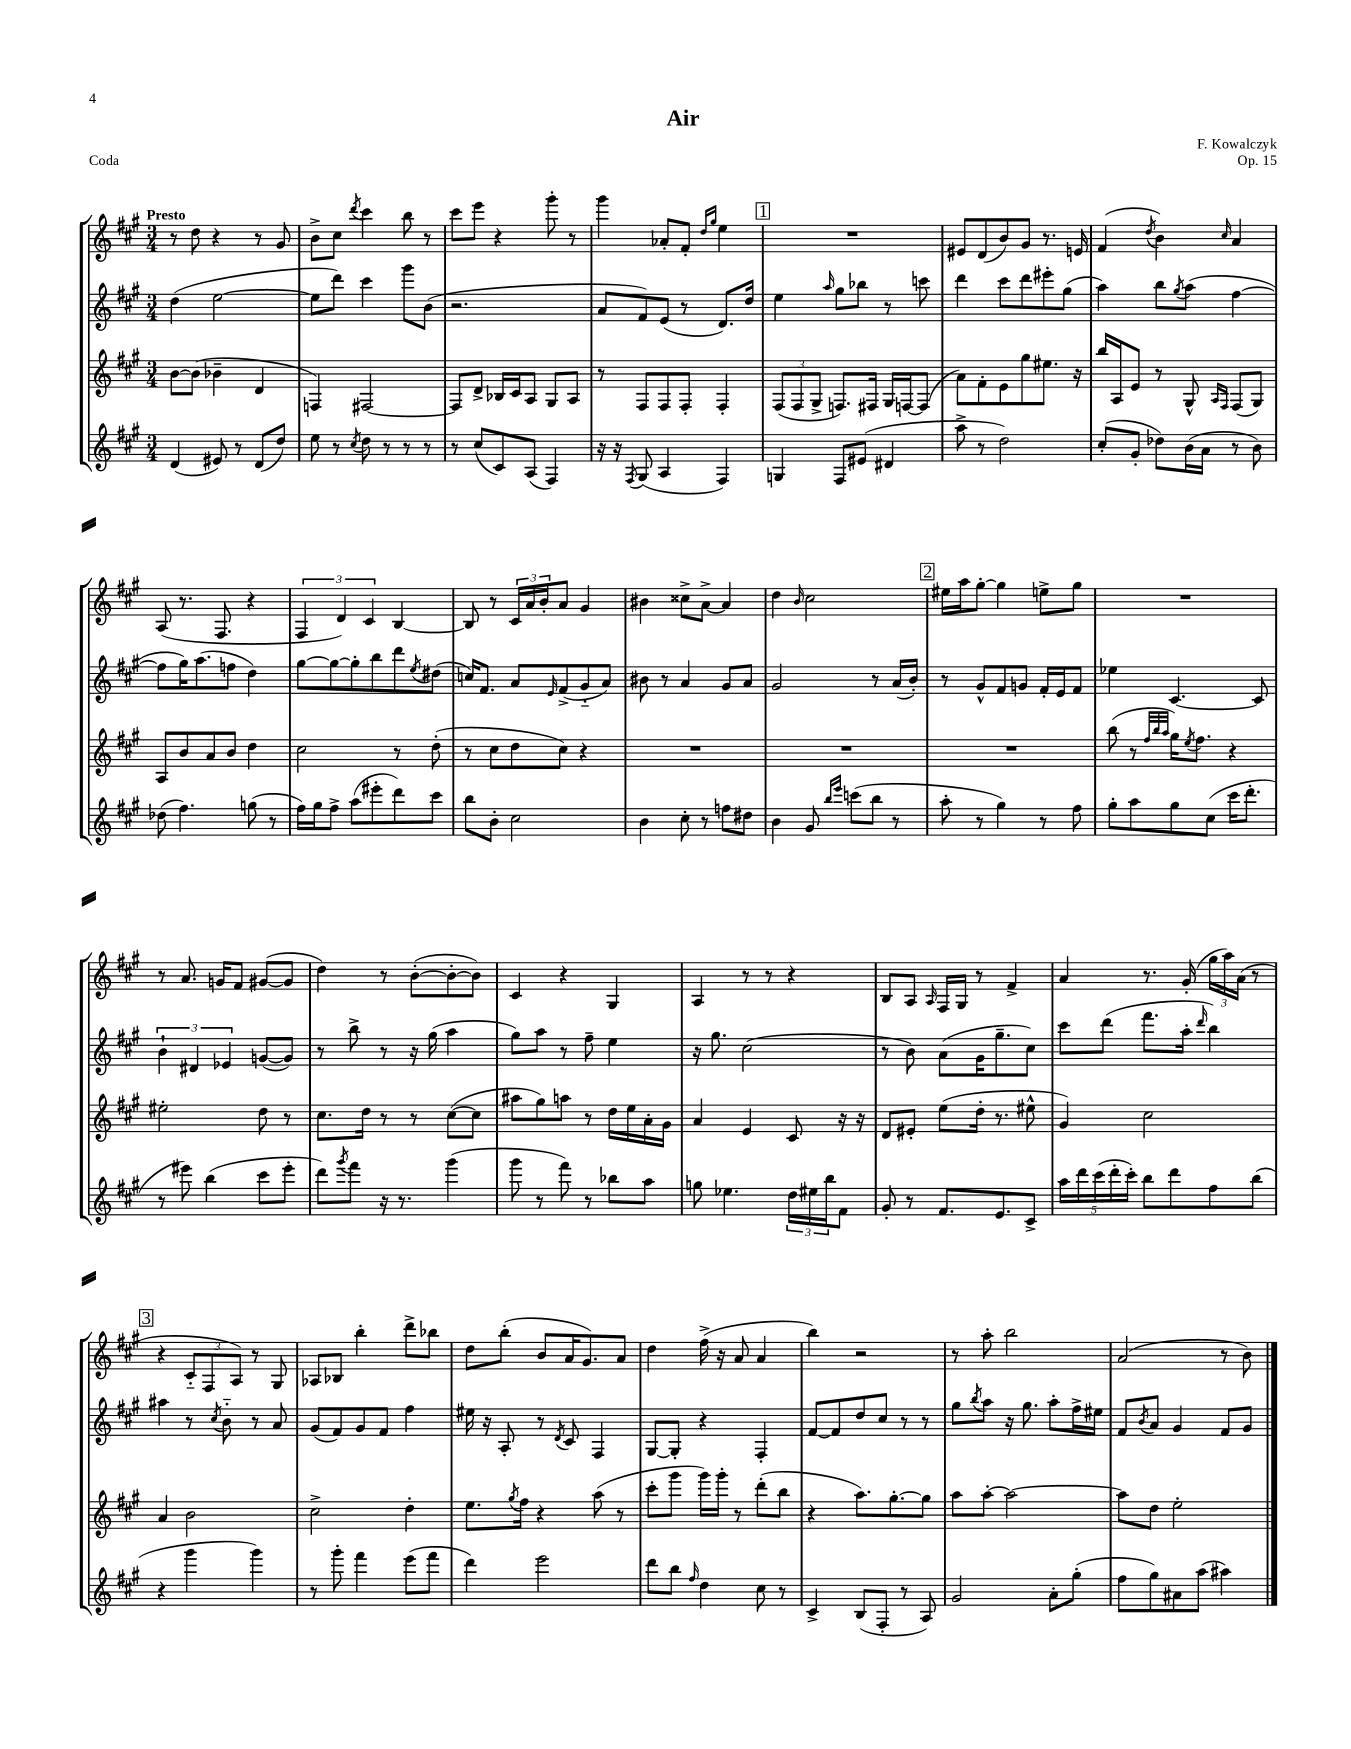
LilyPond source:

\header { title = "Air" composer = "F. Kowalczyk" opus = "Op. 15" piece = "Coda" }
<<
\new StaffGroup <<
\new Staff = "s0" {
    \clef treble \key a \major \numericTimeSignature \time 3/4 \tempo "Presto"
    r8 d''8 r4 r8 gis'8 |
    b'8-> cis''8 \acciaccatura { d'''8 } cis'''4 b''8 r8 |
    cis'''8 e'''8 r4 gis'''8-. r8 |
    gis'''4 aes'8-. fis'8-. \grace { d''16 gis''16 } e''4 |
    \mark \markup { \box "1" } R2. |
    eis'8 d'8( b'8) gis'8 r8. e'16 |
    fis'4( \acciaccatura { d''8 } b'4) \grace { cis''16 } a'4 |
    a8( r8. fis8. r4 |
    \tuplet 3/2 { fis4 d'4) cis'4 } b4~ |
    b8 r8 \tuplet 3/2 { cis'16 a'16 b'16-. } a'8 gis'4 |
    bis'4 cisis''8-> a'8~-> a'4 |
    d''4 \grace { b'16 } cis''2 |
    \mark \markup { \box "2" } eis''16 a''16 gis''8~-. gis''4 e''8-> gis''8 |
    R2. |
    r8 a'8. g'16 fis'8 gis'8~( gis'8 |
    d''4) r8 b'8~-.( b'8~-. b'8) |
    cis'4 r4 gis4 |
    a4 r8 r8 r4 |
    b8 a8 \grace { a16 } fis16 gis16 r8 fis'4-> |
    a'4 r8. gis'16-.( \tuplet 3/2 { gis''16 a''16) a'16( } r8 |
    \mark \markup { \box "3" } r4 \tuplet 3/2 { cis'8-_ fis8 a8) } r8 gis8 |
    aes8 bes8 b''4-. d'''8-> bes''8 |
    d''8 b''8-.( b'8 a'16 gis'8.) a'8 |
    d''4 fis''16->( r16 a'8 a'4 |
    b''4) r2 |
    r8 a''8-. b''2 |
    a'2( r8 b'8) \bar "|." |
}
\new Staff = "s1" {
    \clef treble \key a \major \numericTimeSignature \time 3/4
    d''4( e''2~ |
    e''8 d'''8) cis'''4 gis'''8 b'8( |
    r2. |
    a'8 fis'8) e'8( r8 d'8.) d''16 |
    \mark \markup { \box "1" } e''4 \grace { a''16 } gis''8 bes''8 r8 c'''8 |
    d'''4 cis'''8 d'''8 eis'''8-. gis''8( |
    a''4) b''8 \acciaccatura { gis''8 } a''8( fis''4~ |
    fis''8 gis''16) a''8.( f''8 d''4) |
    gis''8~ gis''8~ gis''8-. b''8 d'''8 \acciaccatura { e''8 } dis''8( |
    c''16) fis'8. a'8 \grace { e'16 } fis'8->( gis'8-_ a'8) |
    bis'8 r8 a'4 gis'8 a'8 |
    gis'2 r8 a'16( b'16-.) |
    \mark \markup { \box "2" } r8 gis'8-^ fis'8 g'8 fis'16-. e'16 fis'8 |
    ees''4 cis'4.~ cis'8 |
    \tuplet 3/2 { b'4-! dis'4 ees'4 } g'8~( g'8) |
    r8 b''8-> r8 r16 gis''16( a''4 |
    gis''8) a''8 r8 fis''8-- e''4 |
    r16 gis''8. cis''2( |
    r8 b'8) a'8( gis'16 gis''8.-- cis''8) |
    cis'''8 d'''8( fis'''8. a''16-. \grace { d'''16 } b''4) |
    \mark \markup { \box "3" } ais''4 r8 \acciaccatura { cis''8 } b'8-_ r8 a'8 |
    gis'8( fis'8) gis'8 fis'8 fis''4 |
    eis''16 r16 a8-. r8 \acciaccatura { d'8 } cis'8 fis4 |
    gis8~ gis8-. r4 fis4-. |
    fis'8~ fis'8 d''8 cis''8 r8 r8 |
    gis''8 \acciaccatura { b''8 } a''8 r16 gis''8. a''8-. fis''16-> eis''16 |
    fis'8 \acciaccatura { b'8 } a'8 gis'4 fis'8 gis'8 \bar "|." |
}
\new Staff = "s2" {
    \clef treble \key a \major \numericTimeSignature \time 3/4
    b'8~ b'8( bes'4-- d'4 |
    f4) fis2~ |
    fis8 d'8-> bes16 cis'16 a8 gis8 a8 |
    r8 fis8 fis8 fis8-. fis4-. |
    \mark \markup { \box "1" } \tuplet 3/2 { fis8( fis8 gis8-> } f8.) fis16 gis16 f16~ f8( |
    a'8) fis'8-. e'8 gis''8 eis''8. r16 |
    b''16 a16 e'8 r8 gis8-^ \grace { a16 fis16 } fis8( gis8) |
    a8 b'8 a'8 b'8 d''4 |
    cis''2 r8 d''8-.( |
    r8 cis''8 d''8 cis''8) r4 |
    R2. |
    R2. |
    \mark \markup { \box "2" } R2. |
    b''8( r8 \grace { fis''32 b''32 a''32 } gis''16) \acciaccatura { e''8 } fis''8. r4 |
    eis''2-. d''8 r8 |
    cis''8. d''16 r8 r8 cis''8~( cis''8 |
    ais''8 gis''8) a''8 r8 d''16 e''16 a'16-. gis'16 |
    a'4 e'4 cis'8 r16 r16 |
    d'8 eis'8-. e''8( d''16-. r8. eis''8-^ |
    gis'4) cis''2 |
    \mark \markup { \box "3" } a'4 b'2 |
    cis''2-> d''4-. |
    e''8. \acciaccatura { gis''8 } fis''16 r4 a''8( r8 |
    cis'''8-. gis'''8 gis'''16) gis'''16-. r8 d'''8-.( b''8 |
    r4 a''8.) gis''8.~-. gis''8 |
    a''8 a''8~-. a''2~ |
    a''8 d''8 e''2-. \bar "|." |
}
\new Staff = "s3" {
    \clef treble \key a \major \numericTimeSignature \time 3/4
    d'4( eis'8) r8 d'8( d''8) |
    e''8 r8 \acciaccatura { cis''8 } d''8 r8 r8 r8 |
    r8 cis''8( cis'8) a8( fis4) |
    r16 r16 \acciaccatura { fis8 } gis8( a4 fis4) |
    \mark \markup { \box "1" } g4 fis8 eis'8( dis'4 |
    a''8-> r8 d''2) |
    cis''8-.( gis'8-. des''8) b'16( a'16 r8 b'8) |
    des''8( fis''4.) g''8( r8 |
    fis''16) gis''16 fis''8-> a''8( eis'''8-. d'''8) cis'''8 |
    b''8 b'8-. cis''2 |
    b'4 cis''8-. r8 f''8 dis''8 |
    b'4 gis'8 \grace { b''16 e'''16 } c'''8( b''8 r8 |
    \mark \markup { \box "2" } a''8-. r8 gis''4) r8 fis''8 |
    gis''8-. a''8 gis''8 cis''8( cis'''16 d'''8.-. |
    r8 eis'''8) b''4( cis'''8 eis'''8-. |
    d'''8) \acciaccatura { gis'''8 } fis'''8 r16 r8. gis'''4( |
    gis'''8 r8 fis'''8) r8 bes''8 a''8 |
    g''8 ees''4. \tuplet 3/2 { d''16 eis''16 b''16 } fis'8 |
    gis'8-. r8 fis'8. e'8. cis'8-> |
    \tuplet 5/4 { a''16 d'''16 cis'''16( d'''16-. cis'''16-.) } b''8 d'''8 fis''8 b''8( |
    \mark \markup { \box "3" } r4 gis'''4 gis'''4) |
    r8 gis'''8-. fis'''4 e'''8( fis'''8 |
    d'''4) e'''2 |
    d'''8 b''8 \grace { fis''16 } d''4 cis''8 r8 |
    cis'4-> b8( fis8-. r8 a8) |
    gis'2 a'8-. gis''8-.( |
    fis''8 gis''8) ais'8 a''8( ais''4) \bar "|." |
}
>>
>>
\layout { \context { \Score \remove "Bar_number_engraver" } }
